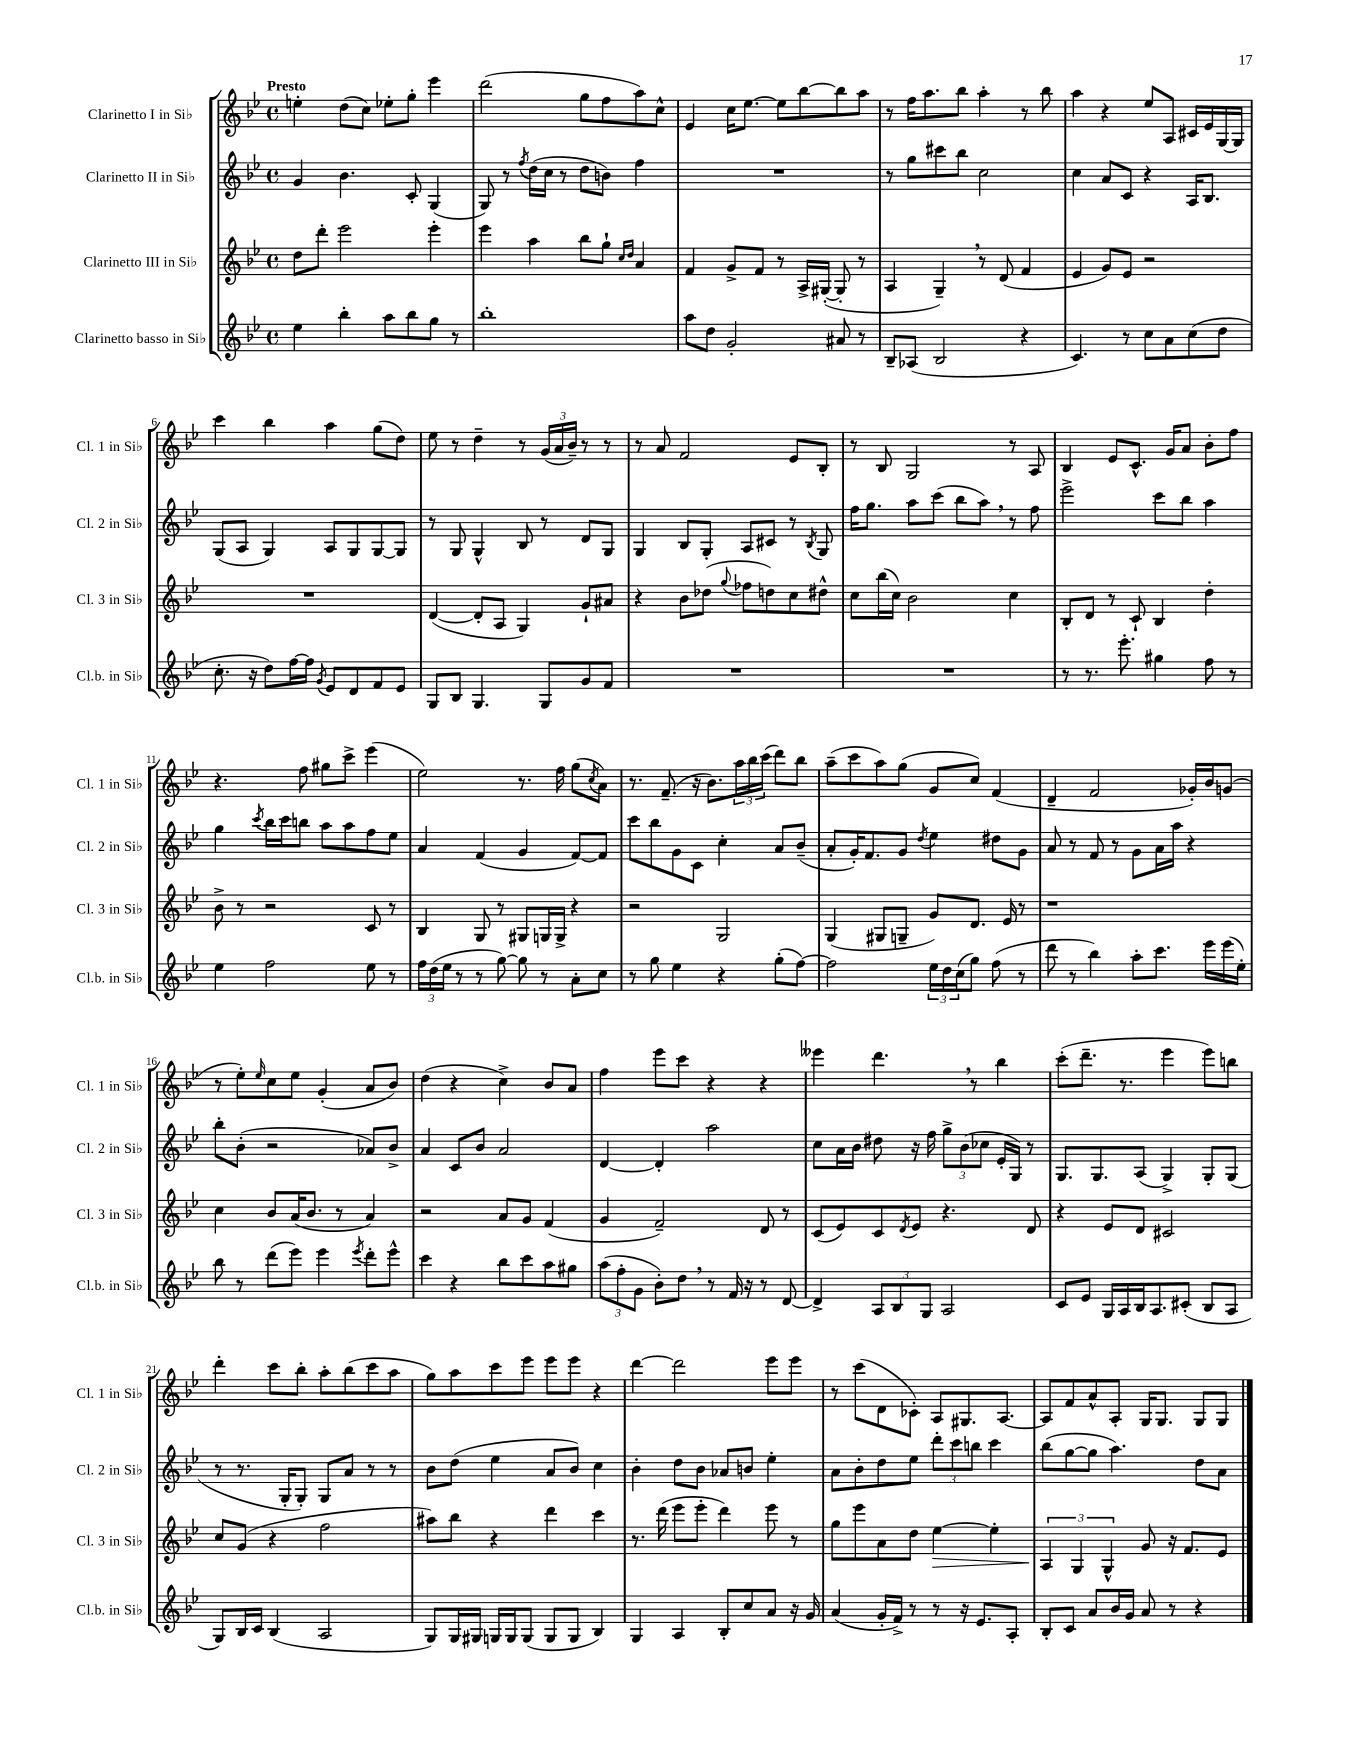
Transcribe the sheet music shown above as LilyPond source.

<<
\new StaffGroup <<
\new Staff = "s0" \with { instrumentName = "Clarinetto I in Sib" shortInstrumentName = "Cl. 1 in Sib" } {
    \clef treble \key bes \major \defaultTimeSignature \time 4/4 \tempo "Presto"
    e''4-. d''8( c''8) ees''8-. g''8-. ees'''4 |
    d'''2( g''8 f''8 a''8) c''8-^ |
    ees'4 c''16 ees''8.~ ees''8 bes''8~ bes''8 a''8 |
    r8 f''16 a''8. bes''8 a''4-. r8 bes''8 |
    a''4 r4 ees''8 a8 cis'16 ees'16 g16~ g16 |
    c'''4 bes''4 a''4 g''8( d''8) |
    ees''8 r8 d''4-- r8 \tuplet 3/2 { g'16( a'16 bes'16--) } r8 r8 |
    r8 a'8 f'2 ees'8 bes8-. |
    r8 bes8 g2 r8 a8 |
    bes4 ees'8 c'8.-^ g'16 a'8 bes'8-. f''8 |
    r4. f''8 gis''8 c'''8-> ees'''4( |
    ees''2) r8. f''16 g''8( \acciaccatura { c''8 } a'8) |
    r8. f'8.--( r16 bes'8.) \tuplet 3/2 { a''16 bes''16 c'''16( } d'''8) bes''8 |
    a''8--( c'''8 a''8) g''8( g'8 c''8) f'4( |
    d'4-- f'2 ges'16-.) bes'16 g'8( |
    r8 ees''8-.) \grace { ees''16 } c''8 ees''8 g'4-.( a'8 bes'8) |
    d''4( r4 c''4->) bes'8 a'8 |
    f''4 ees'''8 c'''8 r4 r4 |
    eeses'''4 d'''4. \breathe r8 bes''4 |
    c'''8-.( d'''8.-- r8. ees'''4 ees'''8) b''8 |
    d'''4-. c'''8 bes''8-. a''8-. bes''8( c'''8 a''8 |
    g''8) a''8 c'''8 ees'''8 ees'''8 ees'''8 r4 |
    d'''4~ d'''2 ees'''8 ees'''8 |
    r8 c'''8( d'8 ces'8-.) a8 gis8. a8.~ |
    a8 f'8 a'8-^ a8-. g16 g8. g8 g8 \bar "|." |
}
\new Staff = "s1" \with { instrumentName = "Clarinetto II in Sib" shortInstrumentName = "Cl. 2 in Sib" } {
    \clef treble \key bes \major \defaultTimeSignature \time 4/4
    g'4 bes'4. c'8-. g4( |
    g8) r8 \acciaccatura { f''8 } d''16( c''16 r8 d''8 b'8) f''4 |
    R1 |
    r8 g''8 cis'''8 bes''8 c''2 |
    c''4 a'8 c'8 r4 a16 bes8. |
    g8( a8 g4) a8 g8 g8~ g8 |
    r8 g8 g4-^ bes8 r8 d'8 g8 |
    g4 bes8 g8-. a8 cis'8 r8 \acciaccatura { bes8 } g8 |
    f''16 g''8. a''8 c'''8( bes''8 a''8) \breathe r8 f''8 |
    ees'''2-> c'''8 bes''8 a''4 |
    g''4 \acciaccatura { c'''8 } bes''16 c'''16 b''8 a''8 a''8 f''8 ees''8 |
    a'4 f'4( g'4 f'8~) f'8 |
    c'''8 bes''8 g'8 c'8 c''4-. a'8 bes'8--( |
    a'8-. g'16-.) f'8. g'8 \acciaccatura { d''8 } ees''4 dis''8 g'8 |
    a'8 r8 f'8 r8 g'8 a'16 a''16 r4 |
    bes''8-. bes'8-.( r2 aes'8) bes'8-> |
    a'4 c'8 bes'8 a'2 |
    d'4~ d'4-. a''2 |
    c''8 a'16 bes'16 dis''8 r16 f''16 \tuplet 3/2 { g''8-> bes'8( ces''8 } ees'16-. g16) r8 |
    g8. g8. a8( g4->) g8-. g8( |
    r8 r8. g16-. g8-.) g8 a'8 r8 r8 |
    bes'8 d''8( ees''4 a'8 bes'8) c''4 |
    bes'4-. d''8 bes'8 aes'8 b'8 ees''4-. |
    a'8 bes'8-. d''8 ees''8 \tuplet 3/2 { d'''8-. c'''8 b''8 } c'''4 |
    bes''8( g''8~ g''8 a''4.) d''8 a'8 \bar "|." |
}
\new Staff = "s2" \with { instrumentName = "Clarinetto III in Sib" shortInstrumentName = "Cl. 3 in Sib" } {
    \clef treble \key bes \major \defaultTimeSignature \time 4/4
    d''8 d'''8-. ees'''2 ees'''4-. |
    ees'''4 a''4 bes''8 g''8-! \grace { c''16 d''16 } a'4 |
    f'4 g'8-> f'8 r8 a16-> gis16~-.( gis8-. r8 |
    a4 g4--) \breathe r8 d'8( f'4 |
    ees'4 g'8) ees'8 r2 |
    R1 |
    d'4~( d'8-. a8 g4) g'8-! ais'8 |
    r4 bes'8 des''8( \appoggiatura { g''8 } fes''8 d''8) c''8 dis''8-^ |
    c''8 bes''16( c''16) bes'2 c''4 |
    bes8-. d'8 r8 c'8-! bes4 d''4-. |
    bes'8-> r8 r2 c'8 r8 |
    bes4 g8 r8 gis8 g16 g16-> r4 |
    r2 g2 |
    g4( gis8 g8-- g'8) d'8. ees'16 r8 |
    r1 |
    c''4 bes'8 a'16( bes'8. r8 a'4) |
    r2 a'8 g'8 f'4( |
    g'4 f'2--) d'8 r8 |
    c'8( ees'8) c'8 \acciaccatura { d'8 } ees'8 r4. d'8 |
    r4 ees'8 d'8 cis'2 |
    c''8 g'8( r4 f''2 |
    ais''8) bes''8 r4 d'''4 c'''4 |
    r8. d'''16( ees'''8 ees'''8-. d'''4) ees'''8 r8 |
    g''8 ees'''8 a'8 d''8 ees''4~\> ees''4-. |
    \tuplet 3/2 { a4\! g4 g4-^ } g'8 r16 f'8. ees'8 \bar "|." |
}
\new Staff = "s3" \with { instrumentName = "Clarinetto basso in Sib" shortInstrumentName = "Cl.b. in Sib" } {
    \clef treble \key bes \major \defaultTimeSignature \time 4/4
    ees''4 bes''4-. a''8 bes''8 g''8 r8 |
    bes''1-. |
    a''8 d''8 g'2-. ais'8 r8 |
    bes8-- aes8( bes2 r4 |
    c'4.) r8 c''8 a'8 c''8( d''8 |
    c''8.-. r16 d''8) f''16~ f''16 \acciaccatura { g'8 } ees'8 d'8 f'8 ees'8 |
    g8 bes8 g4. g8 g'8 f'8 |
    R1 |
    R1 |
    r8 r8. ees'''8.-. gis''4 f''8 r8 |
    ees''4 f''2 ees''8 r8 |
    \tuplet 3/2 { f''16 d''16( ees''16 } r8 r8 g''8~) g''8 r8 a'8-. c''8 |
    r8 g''8 ees''4 r4 g''8-.( f''8~) |
    f''2 \tuplet 3/2 { ees''16 d''16 c''16( } g''8) f''8( r8 |
    d'''8 r8 bes''4) a''8-. c'''8. ees'''16 ees'''16( ees''16-.) |
    bes''8 r8 d'''8( ees'''8) ees'''4 \acciaccatura { ees'''8 } d'''8-. ees'''8-^ |
    c'''4 r4 bes''8 c'''8 a''8 gis''8 |
    \tuplet 3/2 { a''8( f''8-. g'8 } bes'8-.) d''8 \breathe r8 f'16 r16 r8 d'8~ |
    d'4-> \tuplet 3/2 { a8 bes8 g8 } a2 |
    c'8 ees'8 g16 a16 bes16 a8. cis'8-.( bes8 a8 |
    g8) bes16 c'16 bes4( a2 |
    g8) g16 gis16 g16 g16 g8( g8 g8 bes4) |
    g4 a4 bes8-. c''8 a'8 r16 g'16 |
    a'4( g'16-. f'16->) r8 r8 r16 ees'8. a8-. |
    bes8-. c'8 a'8 bes'16 g'16 a'8 r8 r4 \bar "|." |
}
>>
>>
